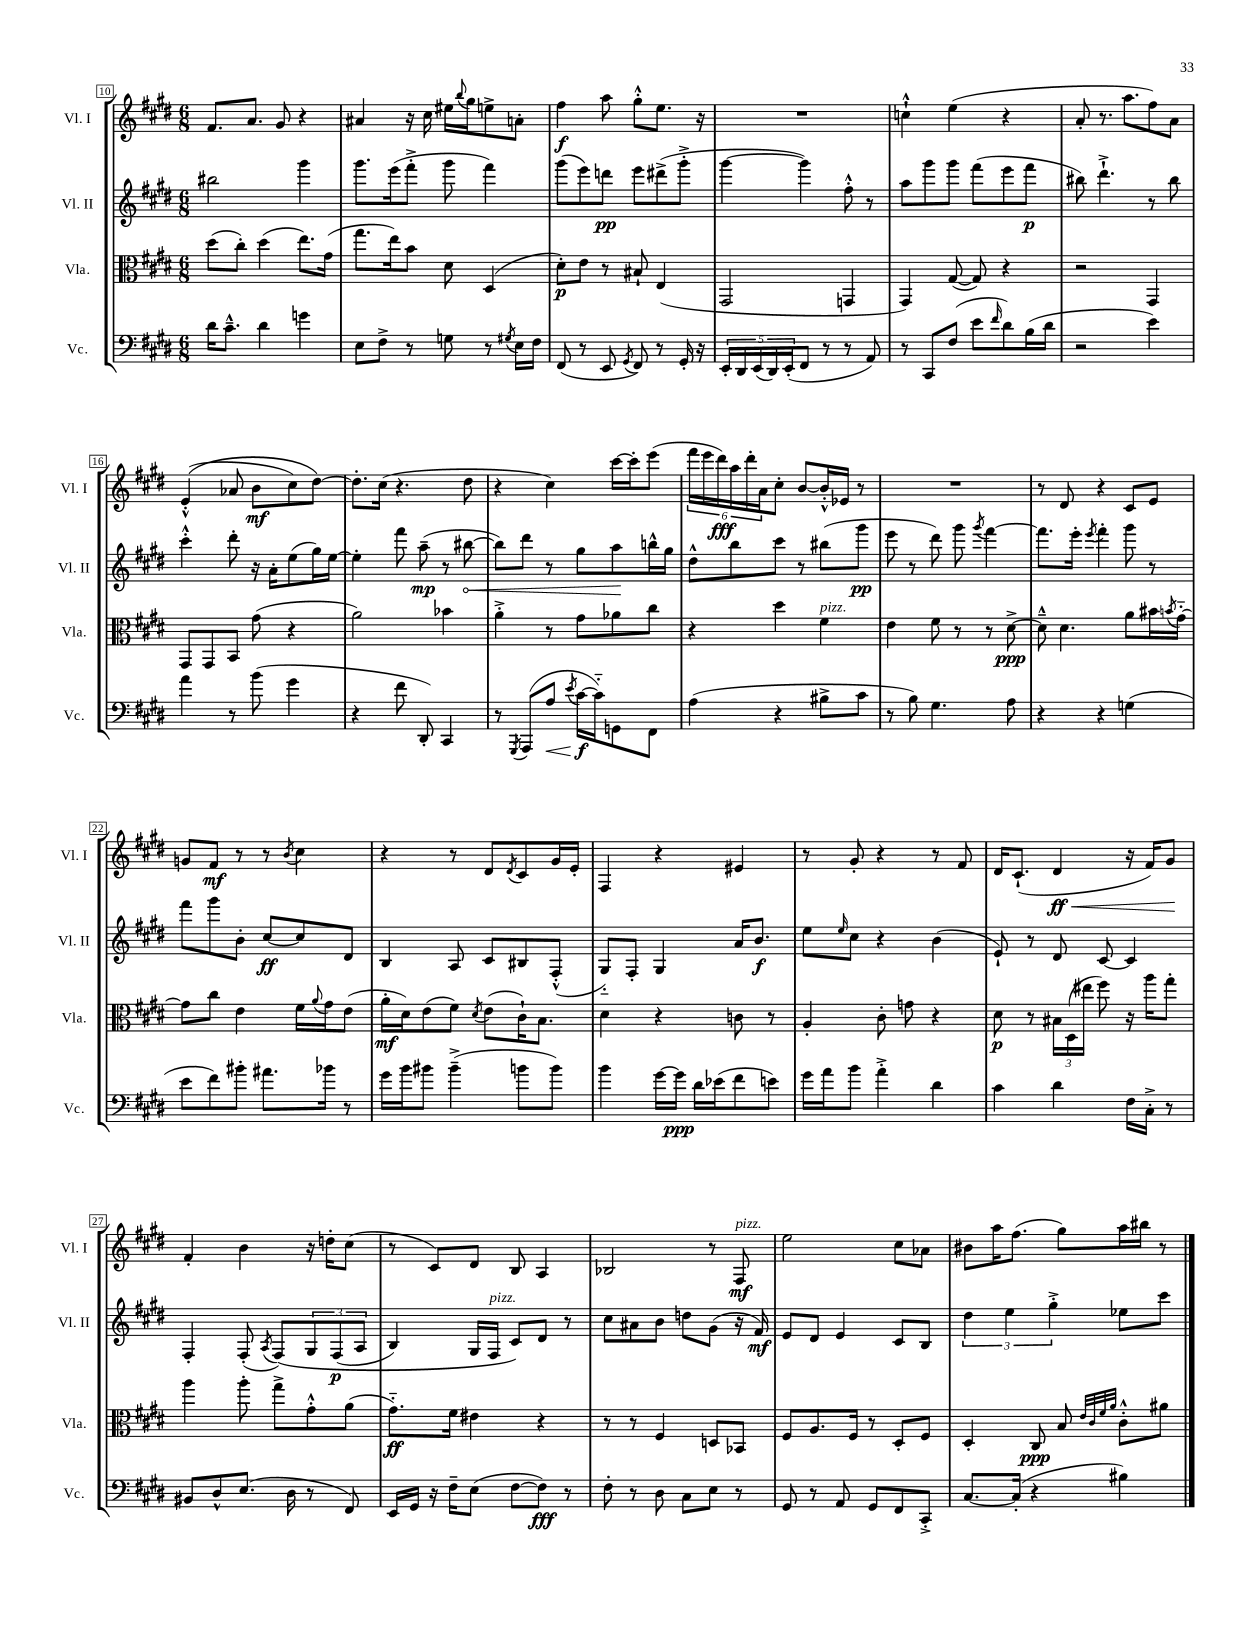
<<
\new StaffGroup <<
\new Staff = "s0" \with { instrumentName = "Vl. I" shortInstrumentName = "Vl. I" } {
    \clef treble \key e \major \numericTimeSignature \time 6/8
    fis'8. a'8. gis'8 r4 |
    ais'4 r16 cis''16 eis''16 \appoggiatura { b''8 } gis''16 e''8-> a'8-. |
    fis''4\f a''8 gis''8-.-^ e''8. r16 |
    R2. |
    c''4-!-^ e''4( r4 |
    a'8-. r8. a''8. fis''8) a'8 |
    e'4-.-^(\( aes'8 b'8\mf cis''8) dis''8~\) |
    dis''8.-. cis''16( r4. dis''8 |
    r4 cis''4) cis'''16~ cis'''16-. e'''8( |
    \tuplet 6/4 { fis'''16 e'''16 dis'''16\fff) a''16 dis'''16-. a'16 } cis''8-. b'8~ b'16-.-^ ees'16 r8 |
    R2. |
    r8 dis'8 r4 cis'8 e'8 |
    g'8 fis'8\mf r8 r8 \acciaccatura { b'8 } cis''4 |
    r4 r8 dis'8 \acciaccatura { dis'8 } cis'8 gis'16 e'16-. |
    fis4 r4 eis'4 |
    r8 gis'8-. r4 r8 fis'8 |
    dis'16 cis'8.-!( dis'4\ff\< r16 fis'16) gis'8\! |
    fis'4-. b'4 r16 d''16-. cis''8( |
    r8 cis'8) dis'8 b8 a4 |
    bes2 r8 fis8\mf^\markup { \italic "pizz." } |
    e''2 cis''8 aes'8 |
    bis'8 a''16 fis''8.( gis''8) a''16 bis''16 r8 \bar "|." |
}
\new Staff = "s1" \with { instrumentName = "Vl. II" shortInstrumentName = "Vl. II" } {
    \clef treble \key e \major \numericTimeSignature \time 6/8
    bis''2 gis'''4 |
    gis'''8. e'''16( fis'''8-.-> gis'''8 fis'''4) |
    gis'''8( e'''8) d'''8\pp e'''8 dis'''8->( gis'''8-.-> |
    gis'''4~ gis'''4) fis''8-.-^ r8 |
    a''8 gis'''8 gis'''8 fis'''8( e'''8 fis'''8\p |
    bis''8) dis'''4.-!-> r8 bis''8 |
    cis'''4-.-^ dis'''8-. r16 a'16-. e''8( gis''16) e''16~ |
    e''4-. fis'''8 a''8--\mp( r8 \once \override Hairpin.circled-tip = ##t bis''8~\< |
    bis''8) dis'''8 r8 gis''8 a''8\! b''16-^ gis''16 |
    dis''8-^ b''8 cis'''8 r8 bis''8( gis'''8\pp |
    e'''8 r8 dis'''8) gis'''8 \acciaccatura { gis'''8 } fis'''4~ |
    fis'''8. e'''16-. \acciaccatura { e'''8 } fis'''4-. gis'''8 r8 |
    fis'''8 gis'''8 b'8-. cis''8~\ff cis''8 dis'8 |
    b4 a8 cis'8 bis8 fis8-.-^( |
    gis8-_) fis8-. gis4 a'16 b'8.\f |
    e''8 \grace { e''16 } cis''8 r4 b'4( |
    e'8-!) r8 dis'8 cis'8~ cis'4 |
    fis4-. fis8-.( \acciaccatura { a8 } fis8)\( \tuplet 3/2 { gis8 fis8\p( a8 } |
    b4) gis16 fis16^\markup { \italic "pizz." } cis'8\) dis'8 r8 |
    cis''8 ais'8 b'8 d''8 gis'8( r16 fis'16\mf) |
    e'8 dis'8 e'4 cis'8 b8 |
    \tuplet 3/2 { dis''4 e''4 gis''4-.-> } ees''8 cis'''8 \bar "|." |
}
\new Staff = "s2" \with { instrumentName = "Vla." shortInstrumentName = "Vla." } {
    \clef alto \key e \major \numericTimeSignature \time 6/8
    dis''8( cis''8-.) dis''4( e''8.) gis'16( |
    gis''8. e''16) b'8 dis'8 dis4( |
    dis'8-.\p) e'8 r8 bis8-! e4( |
    gis,2 g,4 |
    gis,4) gis8~( gis8) r4 |
    r2 gis,4 |
    gis,8 gis,8 b,8 gis'8( r4 |
    a'2) bes'4 |
    a'4-.-> r8 gis'8 aes'8 cis''8 |
    r4 dis''4 fis'4^\markup { \italic "pizz." } |
    e'4 fis'8 r8 r8 dis'8~->\ppp |
    dis'8---^ dis'4. a'8 bis'16 \acciaccatura { b'8 } gis'16~-_ |
    gis'8 cis''8 e'4 fis'16 \appoggiatura { a'8 } gis'16 e'8( |
    a'16-.\mf dis'16) e'8( fis'8) \acciaccatura { dis'8 } e'8( cis'16-!) b8. |
    dis'4 r4 c'8 r8 |
    a4-. cis'8-. g'8 r4 |
    dis'8\p r8 \tuplet 3/2 { bis16 dis16( eis''16 } fis''8) r16 a''16 gis''8-. |
    a''4 a''8-. gis''8-> gis'8-.-^ a'8( |
    gis'8.-_\ff) fis'16 eis'4 r4 |
    r8 r8 fis4 d8 bes,8 |
    fis8 a8. fis16 r8 dis8-. fis8 |
    dis4-. cis8\ppp b8 \grace { e'32 cis'32 fis'32 a'32 } cis'8-.-^ ais'8 \bar "|." |
}
\new Staff = "s3" \with { instrumentName = "Vc." shortInstrumentName = "Vc." } {
    \clef bass \key e \major \numericTimeSignature \time 6/8
    dis'16 cis'8.---^ dis'4 g'4 |
    e8 fis8-> r8 g8 r8 \acciaccatura { gis8 } e16 fis16 |
    fis,8( r8 e,8 \acciaccatura { gis,8 } fis,8) r8 gis,16-. r16 |
    \tuplet 5/4 { e,16-. dis,16 e,16( dis,16) e,16-.( } fis,8 r8 r8 a,8) |
    r8 cis,8 fis8( e'8 \grace { fis'16 } dis'8) b16( dis'16 |
    r2 e'4) |
    a'4 r8 b'8( gis'4 |
    r4 fis'8 dis,8-.) cis,4 |
    r8 \acciaccatura { gis,,8 } a,,8( a8\< \acciaccatura { e'8 } cis'16~\f\! cis'16-_) g,8 fis,8 |
    a4( r4 bis8-> cis'8 |
    r8 b8) gis4. a8 |
    r4 r4 g4( |
    e'8 fis'8) bis'8-. ais'8. bes'16 r8 |
    gis'16 b'16 bis'8 bis'4--->( b'8 b'8) |
    b'4 gis'16~ gis'16\ppp dis'16 ees'16( fis'8 e'8) |
    gis'16 a'16 b'8 a'4-.-> dis'4 |
    cis'4 dis'4 fis16 cis16-.-> r8 |
    bis,8 dis8-^ e8.( dis16 r8 fis,8) |
    e,16 gis,16 r16 fis16-- e8( fis8~ fis8\fff) r8 |
    fis8-. r8 dis8 cis8 e8 r8 |
    gis,8 r8 a,8 gis,8 fis,8 cis,8-.-> |
    cis8.~ cis16-.( r4 bis4) \bar "|." |
}
>>
>>
\layout { \context { \Score currentBarNumber = #10 \override BarNumber.stencil = #(make-stencil-boxer 0.1 0.3 ly:text-interface::print) } }
